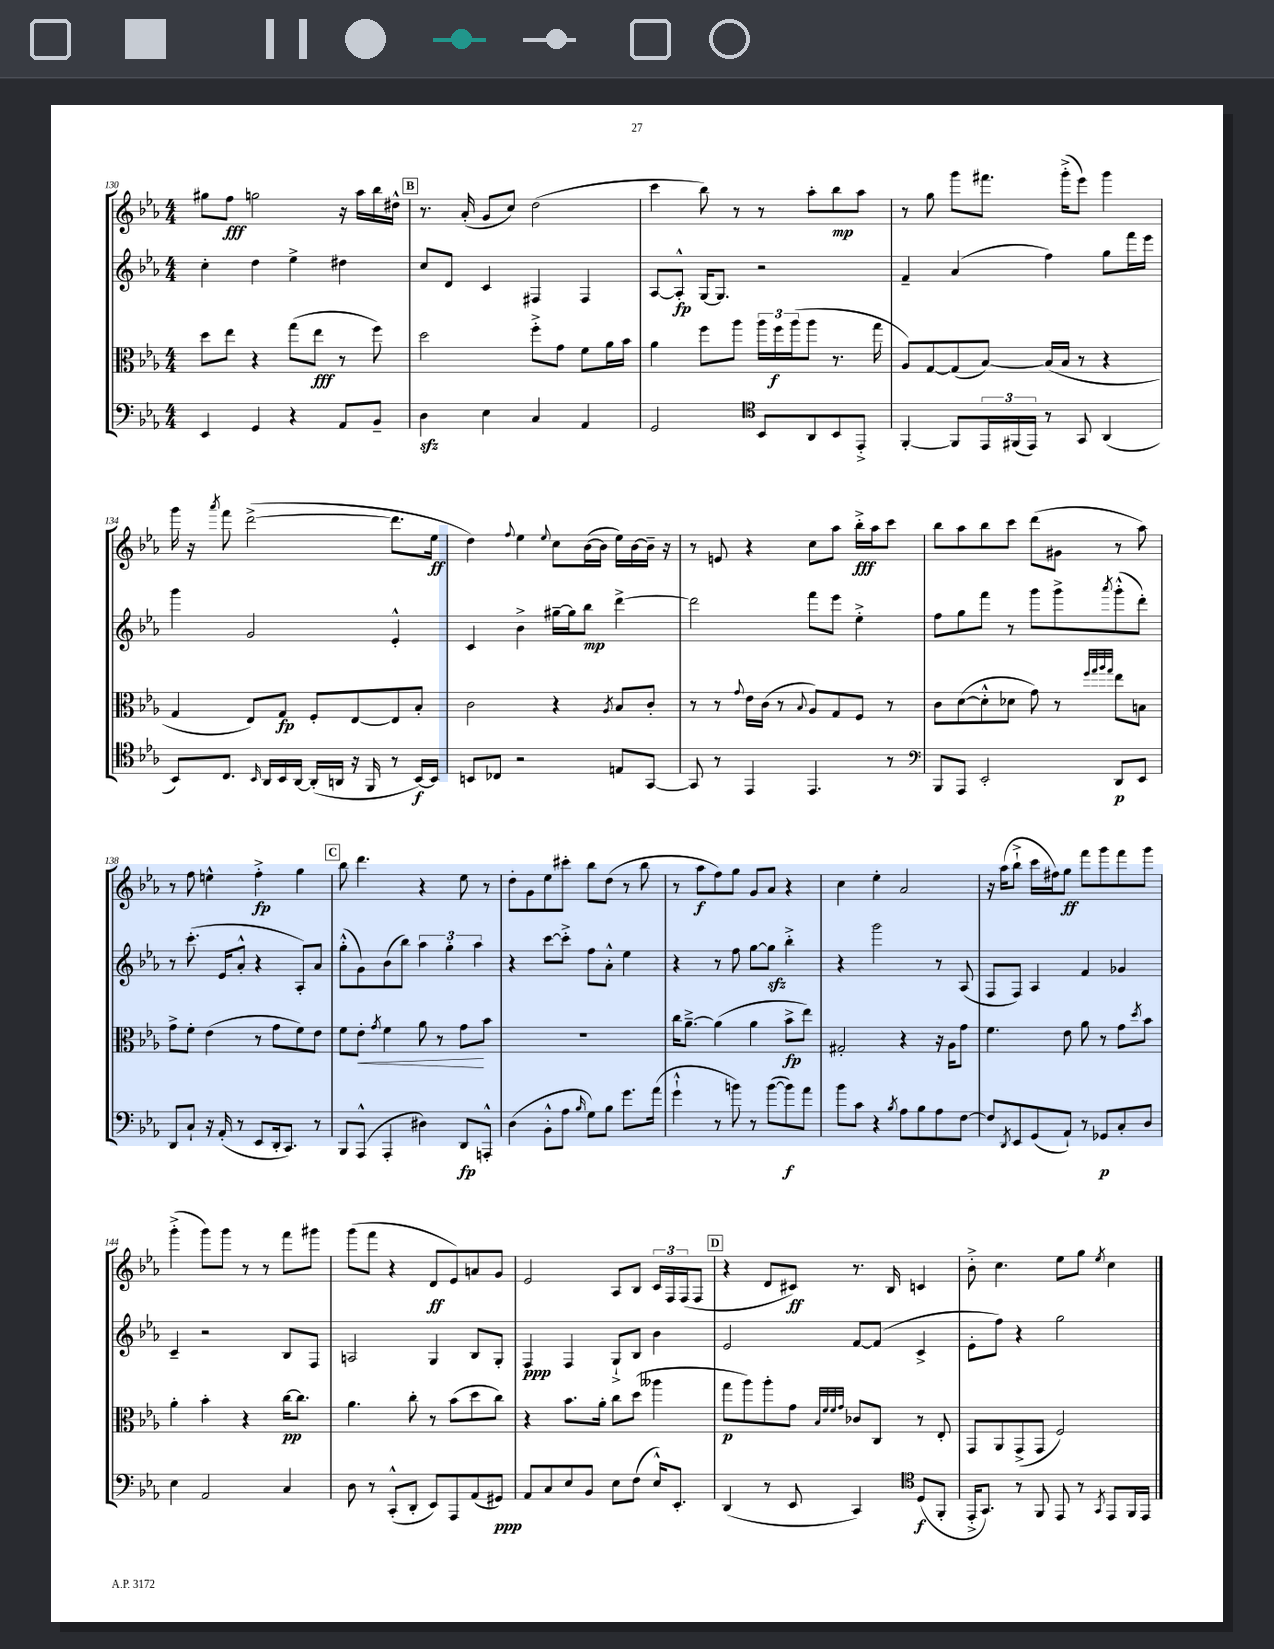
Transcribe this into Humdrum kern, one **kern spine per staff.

**kern	**dynam	**kern	**dynam	**kern	**dynam	**kern	**dynam
*part4	*part4	*part3	*part3	*part2	*part2	*part1	*part1
*staff4	*staff4	*staff3	*staff3	*staff2	*staff2	*staff1	*staff1
*clefF4	*	*clefC3	*	*clefG2	*	*clefG2	*
*k[b-e-a-]	*	*k[b-e-a-]	*	*k[b-e-a-]	*	*k[b-e-a-]	*
*M4/4	*	*M4/4	*	*M4/4	*	*M4/4	*
=130	=130	=130	=130	=130	=130	=130	=130
4EE-/	.	8dd\L	.	4cc'\	.	8gg#X\L	.
.	.	8ee-\J	.	.	.	8ff\J	fff
4GG/	.	4r	.	4dd\	.	2ggn\	.
4r	.	(8gg\L	.	4ee-^\	.	.	.
.	.	8ee-\J	fff	.	.	.	.
8AA-/L	.	8r	.	4dd#X\	.	16r	.
.	.	.	.	.	.	16aa-\LL	.
8BB-~/J	.	8ff\)	.	.	.	16bb-\	.
.	.	.	.	.	.	16dd#X^^\JJ	.
!!LO:REH:place=s1:t=B
=131	=131	=131	=131	=131	=131	=131	=131
4Dzz\	.	2dd\	.	8cc/L	.	8.r	.
.	.	.	.	8d/J	.	.	.
.	.	.	.	.	.	(16a-'/	.
4E-\	.	.	.	4c/	.	8g/L	.
.	.	.	.	.	.	8cc/J)	.
4C/	.	8ff'^\L	.	4F#X/	.	(2dd\	.
.	.	8g\J	.	.	.	.	.
4AA-/	.	8f\L	.	4F#/	.	.	.
.	.	16a-\L	.	.	.	.	.
.	.	16b-\JJ	.	.	.	.	.
=132	=132	=132	=132	=132	=132	=132	=132
2GG/	.	4a-\	.	[8A-/L	.	4ccc\	.
.	.	.	.	8A-'^^/J]	fp	.	.
.	.	8ff\L	.	[16G/KL	.	8bb-\)	.
.	.	.	.	8.G/J]	.	.	.
.	.	8aa-\J	.	.	.	8r	.
*clefC4	*	*	*	*	*	*	*
8BB-/L	.	24aa-\LL	.	2r	.	8r	.
.	.	24ff\	f	.	.	.	.
.	.	(24aa-\J	.	.	.	.	.
8AA-/	.	8aa-\J	.	.	.	8aa-'\L	.
8BB-/	.	8.r	.	.	.	8bb-\	mp
8EE-'^/J	.	.	.	.	.	8aa-\J	.
.	.	16gg\	.	.	.	.	.
=133	=133	=133	=133	=133	=133	=133	=133
[4FF'/	.	8A-/L)	.	4f~/	.	8r	.
.	.	[8G/	.	.	.	8gg\	.
8FF/L]	.	(8G/]	.	(4a-/	.	8ggg\L	.
24EE-/L	.	[8B-/J)	.	.	.	8.fff#X\J	.
(24FF#X/	.	.	.	.	.	.	.
24EE-/JJ)	.	.	.	.	.	.	.
8r	.	(16B-/LL]	.	4ff\)	.	.	.
.	.	16B-/JJ	.	.	.	(16ggg'^\KL	.
8GG/	.	8r	.	.	.	8eee-\J)	.
(4AA-/	.	4r	.	8gg\L	.	4ggg\	.
.	.	.	.	16fff\L	.	.	.
.	.	.	.	16eee-\JJ	.	.	.
!!LO:LB:g=z
=134	=134	=134	=134	=134	=134	=134	=134
8BB-/L)	.	4G/	.	4ggg\	.	16ggg\	.
.	.	.	.	.	.	16r	.
.	.	.	.	.	.	8qaaa-/	.
8.C/J	.	.	.	.	.	8fff\	.
.	.	8E-/L)	.	2g/	.	([2ddd^\	.
16qqBB-/	.	.	.	.	.	.	.
16AA-/LL	.	.	.	.	.	.	.
16BB-/	.	8G/J	fp	.	.	.	.
[16AA-/JJ	.	.	.	.	.	.	.
(16AA-'/LL]	.	8F'/L	.	.	.	.	.
16AAn/JJ	.	.	.	.	.	.	.
16r	.	[8E-/	.	.	.	.	.
16FF/	.	.	.	.	.	.	.
8r	.	8E-/]	.	4e-'^^/	.	8.ddd\L]	.
[16BB-/LL)	f	8B-'/J	.	.	.	.	.
16BB-/JJ]	.	.	.	.	.	16ee-\Jk	ff
=135	=135	=135	=135	=135	=135	=135	=135
8BBn/L	.	2c\	.	4c/	.	4dd\)	.
8C-X/J	.	.	.	.	.	.	.
.	.	.	.	.	.	8qqff/	.
2r	.	.	.	4b-^\	.	4ee-\	.
.	.	.	.	.	.	8qqee-/	.
.	.	4r	.	[16gg#X~\LL	.	8cc\L	.
.	.	.	.	16gg#\J]	.	.	.
.	.	.	.	8bb-\J	mp	([16b-\L	.
.	.	.	.	.	.	16b-\JJ]	.
.	.	8qA-/	.	.	.	.	.
8En/L	.	8B-/L	.	[4ddd^\	.	16ee-\LL)	.
.	.	.	.	.	.	[16b-\	.
[8GG/J	.	8c'/J	.	.	.	16b-~\JJ]	.
.	.	.	.	.	.	16r	.
=136	=136	=136	=136	=136	=136	=136	=136
8GG/]	.	8r	.	2ddd\]	.	8r	.
8r	.	8r	.	.	.	8en/	.
.	.	8qqg/	.	.	.	.	.
4EE-/	.	16e-\LL	.	.	.	4r	.
.	.	(16c\JJ	.	.	.	.	.
.	.	8r	.	.	.	.	.
.	.	8qqB-/	.	.	.	.	.
4.EE-/	.	8A-/L)	.	8fff\L	.	8cc\L	.
.	.	8G/	.	8eee-\J	.	8aa-\J	.
.	.	8F/J	.	4ee-'^\	.	16bb-'^\LL	fff
.	.	.	.	.	.	16aa-\J	.
8r	.	8r	.	.	.	8ccc\J	.
=137	=137	=137	=137	=137	=137	=137	=137
*clefF4	*	*	*	*	*	*	*
8BBB-/L	.	8c\L	.	8ff\L	.	8bb-\L	.
8AAA-/J	.	([8d\	.	8gg\	.	8aa-\	.
2EE-'/	.	8d'^^\]	.	8fff\J	.	8bb-\	.
.	.	8d-X\J	.	8r	.	8ccc\J	.
.	.	8g\)	.	8ggg\L	.	(8ddd\L	.
.	.	8r	.	8ggg^\	.	8g#X\J	.
.	.	32qqff/LLL	.	.	.	.	.
.	.	32qqgg/	.	.	.	.	.
.	.	32qqaa-/	.	.	.	.	.
.	.	32qqgg/JJJ	.	8qaaa-/	.	.	.
8DD/L	p	8ee-\L	.	(8ggg'^^\	.	8r	.
8EE-/J	.	8Bn\J	.	8ddd'\J)	.	8aa-\)	.
!!LO:LB:g=z
=138	=138	=138	=138	=138	=138	=138	=138
8DD/L	.	8g^\L	.	8r	.	8r	.
8C`/J	.	8f'\J	.	(8.ccc'\	.	8ff\	.
16r	.	(4e-\	.	.	.	4een^^\	.
(16AA-'/	.	.	.	16e-/KL	.	.	.
8r	.	.	.	8a-'^^/J	.	.	.
8EE-/L	.	8r	.	4r	.	4ff'^\	fp
16DD'/k	.	8g\L	.	.	.	.	.
8.CC/J)	.	.	.	.	.	.	.
.	.	8f\)	.	8A-'/L)	.	4gg\	.
8r	.	8e-\J	.	8a-/J	.	.	.
!!LO:REH:place=s1:t=C
=139	=139	=139	=139	=139	=139	=139	=139
8BBB-/L	.	8f\L	.	(8gg'^^\L	.	8bb-\	.
!	!	!	!LO:HP:b	!	!	!	!
(8AAA-^^/J	.	8e-'\J	<	8g\)	.	4.ddd\	.
.	.	8qg/	.	.	.	.	.
4AAA-'/	.	4f\	.	(8b-\	.	.	.
.	.	.	.	8bb-\J)	.	.	.
4D#X\)	.	8a-\	.	6aa-\	.	4r	.
.	.	8r	.	.	.	.	.
.	.	.	.	6gg'\	.	.	.
8DD/L	fp	8g\L	.	.	.	8ee-\	.
.	.	.	.	6aa-\	.	.	.
8AAAn'^^/J	.	8b-\J	[	.	.	8r	.
=140	=140	=140	=140	=140	=140	=140	=140
(4D\	.	1r	.	4r	.	8dd'\L	.
.	.	.	.	.	.	8g\	.
8BB-'^^\L	.	.	.	[8ccc\L	.	8ee-\	.
8A-\J	.	.	.	8ccc'^\J]	.	8ccc#X'\J	.
16qqB-/	.	.	.	.	.	.	.
8G\L)	.	.	.	8ff\L	.	8bb-\L	.
8B-\J	.	.	.	8a-'^^\J	.	(8dd\J	.
8.g\L	.	.	.	4ee-\	.	8r	.
.	.	.	.	.	.	8bb-\	.
(16a-\Jk	.	.	.	.	.	.	.
=141	=141	=141	=141	=141	=141	=141	=141
4g`^^\	.	16cc\KL	.	4r	.	8r	.
.	.	[8.a-~^\J	.	.	.	.	.
.	.	.	.	.	.	8aa-\L	f
8r	.	(4a-\]	.	8r	.	8ff\)	.
8bn\)	.	.	.	8ff\	.	8gg\J	.
8r	.	4a-\	.	[8gg\L	.	8g/L	.
([8b\L	.	.	.	8ggzz\J]	.	8a-/J	.
8b\])	f	8b-^\L	fp	4bb-'^\	.	4r	.
8a-\J	.	8ee-\J)	.	.	.	.	.
=142	=142	=142	=142	=142	=142	=142	=142
8b-\L	.	2G#X'/	.	4r	.	4cc\	.
8c\J	.	.	.	.	.	.	.
4r	.	.	.	2ggg\	.	4ee-'\	.
8qB-/	.	.	.	.	.	.	.
8A-\L	.	4r	.	.	.	2a-/	.
8B-\	.	.	.	.	.	.	.
8A-\	.	16r	.	8r	.	.	.
.	.	16A-\KL	.	.	.	.	.
[8F\J	.	8g\J	.	(8A-/	.	.	.
=143	=143	=143	=143	=143	=143	=143	=143
8F/L]	.	4.f\	.	8F/L	.	16r	.
.	.	.	.	.	.	(16aa-\KL	.
8qDD/	.	.	.	.	.	.	.
8EE-/	.	.	.	8F/J)	.	8bb-`^\J	.
(8GG/	.	.	.	4A-/	.	16ccc\LL	.
.	.	.	.	.	.	16ff#X\J)	.
8AA-`/J)	.	8e-\	.	.	.	8gg\J	ff
8r	.	8a-\	.	4f/	.	8fff\L	.
8GG-X/L	p	8r	.	.	.	8ggg\	.
8C'/	.	8g\L	.	4g-X/	.	8fff\	.
.	.	8qdd/	.	.	.	.	.
8D/J	.	8b-\J	.	.	.	8ggg\J	.
!!LO:LB:g=z
=144	=144	=144	=144	=144	=144	=144	=144
4E-\	.	4a-'\	.	4c~/	.	(4ggg'^\	.
2AA-/	.	4b-'\	.	2r	.	8ggg\L)	.
.	.	.	.	.	.	8ggg\J	.
.	.	4r	.	.	.	8r	.
.	.	.	.	.	.	8r	.
4C/	.	[16cc\KL	pp	8B-/L	.	8fff\L	.
.	.	8.cc\J]	.	.	.	.	.
.	.	.	.	8F/J	.	8ggg#X\J	.
=145	=145	=145	=145	=145	=145	=145	=145
8D\	.	4.a-\	.	2An/	.	(8ggg\L	.
8r	.	.	.	.	.	8fff\J	.
(8CC'^^/L	.	.	.	.	.	4r	.
8DD'/J	.	8cc'\	.	.	.	.	.
8EE-/L)	.	8r	.	4G/	.	8d/L	ff
8AAA-/	.	(8b-\L	.	.	.	8e-/)	.
(8AA-/	.	8dd\	.	8B-/L	.	8an/	.
8GG#X/J)	ppp	8cc\J)	.	8G'/J	.	8g/J	.
=146	=146	=146	=146	=146	=146	=146	=146
8AA-/L	.	4r	.	4F/	ppp	2e-/	.
8C/	.	.	.	.	.	.	.
8E-/	.	8.b-\L	.	4F/	.	.	.
8BB-/J	.	.	.	.	.	.	.
.	.	16a-'\Jk	.	.	.	.	.
8E-\L	.	8cc\L	.	8G`^/L	.	8A-/L	.
(8F\J	.	(8dd\J	.	8B-/J	.	8B-/J	.
16E-^^/KL)	.	4aa--X\	.	4b-\	.	24c/LL	.
.	.	.	.	.	.	24F/	.
8.EE-'/J	.	.	.	.	.	.	.
.	.	.	.	.	.	(24F/J	.
.	.	.	.	.	.	8F/J	.
!!LO:REH:place=s1:t=D
=147	=147	=147	=147	=147	=147	=147	=147
(4DD/	.	8gg\L	p	2e-/	.	4r	.
.	.	8aa-\)	.	.	.	.	.
8r	.	8aa-'\	.	.	.	8d/L	.
8EE-/	.	8g\J	.	.	.	8c#X/J)	ff
.	.	32qqB-/LLL	.	.	.	.	.
.	.	32qqf/	.	.	.	.	.
.	.	32qqf/	.	.	.	.	.
.	.	32qqg/JJJ	.	.	.	.	.
4CC/)	.	8c-X/L	.	[8f/L	.	8.r	.
.	.	8C/J	.	(8f/J]	.	.	.
.	.	.	.	.	.	16B-/	.
*clefC4	*	*	*	*	*	*	*
(8D/L	f	8r	.	4c^/	.	4cn/	.
8FF'/J	.	8E-'/	.	.	.	.	.
=148	=148	=148	=148	=148	=148	=148	=148
16EE-'^/KL	.	8GG/L	.	8e-'\L	.	8b-'^\	.
8.GG/J)	.	.	.	.	.	.	.
.	.	8AA-/	.	8ff\J)	.	4.cc\	.
8r	.	(8GG^/	.	4r	.	.	.
8FF/	.	8GG/J	.	.	.	.	.
8EE-/	.	2F/)	.	2gg\	.	8ee-\L	.
8r	.	.	.	.	.	8gg\J	.
8qGG/	.	.	.	.	.	8qee-/	.
8EE-/L	.	.	.	.	.	4cc\	.
16FF/L	.	.	.	.	.	.	.
16EE-/JJ	.	.	.	.	.	.	.
==	==	==	==	==	==	==	==
*-	*-	*-	*-	*-	*-	*-	*-
